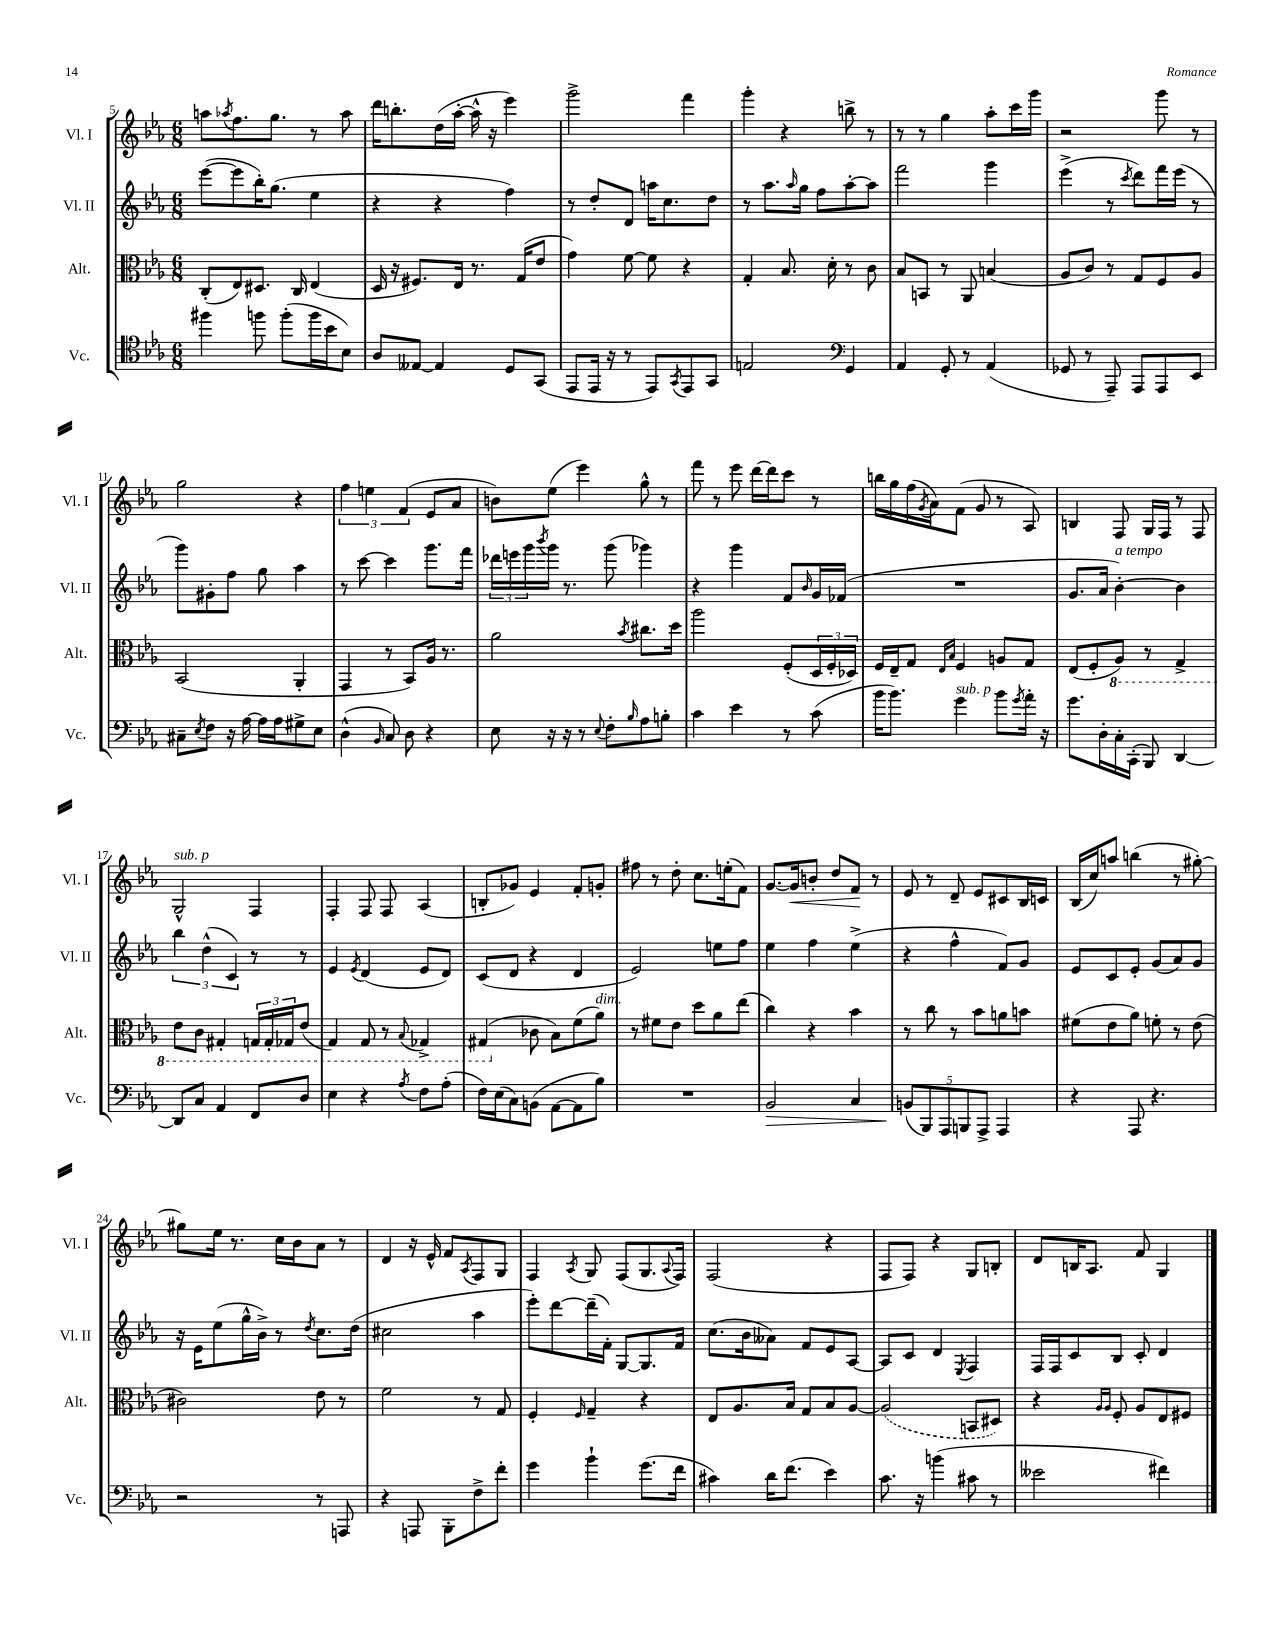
<<
\new StaffGroup <<
\new Staff = "s0" \with { instrumentName = "Vl. I" shortInstrumentName = "Vl. I" } {
    \clef treble \key ees \major \numericTimeSignature \time 6/8
    a''8 \acciaccatura { aes''8 } f''8. g''8. r8 aes''8 |
    d'''16 b''8.-. d''16( aes''16~-. aes''16-^ r16 ees'''4) |
    g'''2-> f'''4 |
    g'''4-. r4 b''8-> r8 |
    r8 r8 g''4 aes''8-. c'''16 g'''16 |
    r2 g'''8 r8 |
    g''2 r4 |
    \tuplet 3/2 { f''4 e''4 f'4( } ees'8 aes'8 |
    b'8) ees''8( ees'''4) g''8-^ r8 |
    f'''8 r8 ees'''8 d'''16~ d'''16 c'''8 r8 |
    b''16 g''16 f''16( \acciaccatura { g'8 } aes'16) f'8( g'8 r8 aes8) |
    b4 f8 g16 f16 r8 f8 |
    g2-^^\markup { \italic "sub. p" } f4 |
    f4-. f8 f8 aes4( |
    b8-. ges'8) ees'4 f'8-. g'8-. |
    fis''8 r8 d''8-. c''8. e''16-.( f'8) |
    g'8.~ g'16\< b'8-. d''8 f'8\! r8 |
    ees'8 r8 d'8-- ees'8 cis'8 bes16 c'16 |
    bes16( c''16) a''8 b''4( r8 gis''8~-.) |
    gis''8 ees''16 r8. c''16 bes'16 aes'8 r8 |
    d'4 r16 ees'16-^ f'8 \acciaccatura { aes8 } f8 g8 |
    f4 \acciaccatura { aes8 } g8 f8( g8. \appoggiatura { aes8 } f16) |
    f2( r4 |
    f8 f8) r4 g8 b8-. |
    d'8 b16 aes8. f'8 g4 \bar "|." |
}
\new Staff = "s1" \with { instrumentName = "Vl. II" shortInstrumentName = "Vl. II" } {
    \clef treble \key ees \major \numericTimeSignature \time 6/8
    ees'''8~( ees'''8 bes''16-.) g''8.( ees''4 |
    r4 r4 f''4) |
    r8 d''8-. d'8 a''16 c''8. d''8 |
    r8 aes''8. \grace { aes''16 } g''16 f''8 aes''8~-. aes''8 |
    f'''2 g'''4 |
    ees'''4->( r8 \acciaccatura { c'''8 } d'''8) f'''16 ees'''16( r8 |
    g'''8) gis'8-. f''8 g''8 aes''4 |
    r8 c'''8~ c'''4 g'''8. f'''16 |
    \tuplet 3/2 { des'''16 e'''16 g'''16 } \acciaccatura { bes'''8 } g'''16 r8. g'''8( ges'''4) |
    r4 g'''4 f'8 \grace { bes'16 } g'16 fes'16( |
    R2. |
    g'8. aes'16 bes'4~-.^\markup { \italic "a tempo" }) bes'4 |
    \tuplet 3/2 { bes''4 d''4-^( c'4) } r8 r8 |
    ees'4 \acciaccatura { ees'8 } d'4( ees'8 d'8) |
    c'8( d'8 r4 d'4 |
    ees'2) e''8 f''8 |
    ees''4 f''4 ees''4->( |
    r4 f''4-^ f'8) g'8 |
    ees'8 c'8 ees'8-. g'8( aes'8) g'8 |
    r16 ees'16 ees''8( g''16-^ bes'16->) r8 \acciaccatura { d''8 } c''8. d''16( |
    cis''2 aes''4 |
    ees'''8-.) d'''8~ d'''16--( f'16-.) g8~ g8. f'16 |
    c''8.( bes'16 aeses'8) f'8 ees'8 aes8~ |
    aes8 c'8 d'4 \acciaccatura { ees8 } f4 |
    f16 f16 c'8 bes8 c'8-. d'4 \bar "|." |
}
\new Staff = "s2" \with { instrumentName = "Alt." shortInstrumentName = "Alt." } {
    \clef alto \key ees \major \numericTimeSignature \time 6/8
    c8-.( ees8) dis8. c16 ees4( |
    d16 r16 fis8.) ees16 r8. g16( ees'8 |
    g'4) f'8~ f'8 r4 |
    g4-. bes8. d'16-. r8 c'8 |
    bes8 b,8 r8 aes,8 b4( |
    aes8 c'8) r8 g8 f8 aes8 |
    bes,2( aes,4-. |
    g,4 r8 bes,8) aes16 r8. |
    aes'2 \acciaccatura { bes'8 } cis''8. d''16 |
    aes''2 f8-.( \tuplet 3/2 { d16 f16-. des16) } |
    f16 ees16-- g8 \grace { ees16 bes16 } f4 a8 g8 |
    ees8( f8-. \ottava #-1 aes,8) r8 g,4-> |
    ees8 c8 gis,4-. \tuplet 3/2 { g,16 g,16-. ges,16 } ees8( |
    g,4) g,8 r8 \appoggiatura { bes,8 } ges,4-> |
    gis,4( \ottava #0 ces'8 bes8) f'8( aes'8^\markup { \italic "dim." }) |
    r8 fis'8 ees'8 d''8 aes'8 ees''8( |
    c''4) r4 bes'4 |
    r8 c''8 r8 bes'8 a'8 b'8 |
    fis'8( ees'8 aes'8) f'8-. r8 ees'8( |
    cis'2) ees'8 r8 |
    f'2 r8 g8 |
    f4-. \grace { f16 } g4-- r4 |
    ees8 aes8. bes16 g8 bes8 aes8~ |
    \once \slurDashed aes2( b,8 dis8) |
    r4 \grace { aes16 aes16 } f8-. aes8 ees8 fis8 \bar "|." |
}
\new Staff = "s3" \with { instrumentName = "Vc." shortInstrumentName = "Vc." } {
    \clef tenor \key ees \major \numericTimeSignature \time 6/8
    fis''4 f''8 f''8-.( f''16 bes'16 bes8) |
    aes8 eeses8~ eeses4 d8 g,8( |
    ees,8 ees,16 r16 r8 ees,8) \acciaccatura { g,8 } ees,8 g,8 |
    e2 \clef bass g,4 |
    aes,4 g,8-. r8 aes,4( |
    ges,8 r8 aes,,8--) aes,,8 aes,,8 ees,8 |
    cis8-- \acciaccatura { ees8 } f8 r16 aes16~ aes16 aes16 gis8-> ees8 |
    d4-^( \grace { bes,16 } c8) d8 r4 |
    ees8 r16 r16 r8 \appoggiatura { ees8 } f8-. \grace { bes16 } aes8 b8-. |
    c'4 ees'4 r8 c'8( |
    bes'16 bes'8.) g'4^\markup { \italic "sub. p" } bes'8 \acciaccatura { g'8 } aes'16-. r16 |
    g'8. d16-. c16-. c,16-.( bes,,8) d,4~ |
    d,8 c8 aes,4 f,8 d8 |
    ees4 r4 \acciaccatura { aes8 } f8 aes8-.( |
    f16) ees16( c8) b,8( aes,8~ aes,8 bes8) |
    R2. |
    bes,2\> c4 |
    \tuplet 5/4 { b,8\!( bes,,8) aes,,8 b,,8 aes,,8-> } aes,,4 |
    r4 aes,,8 r4. |
    r2 r8 a,,8 |
    r4 a,,8 bes,,8-. f8-> f'8-. |
    g'4 bes'4-! g'8.( f'16 |
    cis'4) d'16 f'8.( ees'4) |
    c'8. r16 b'4( cis'8 r8 |
    eeses'2 fis'4) \bar "|." |
}
>>
>>
\layout { \context { \Score currentBarNumber = #5 } }
